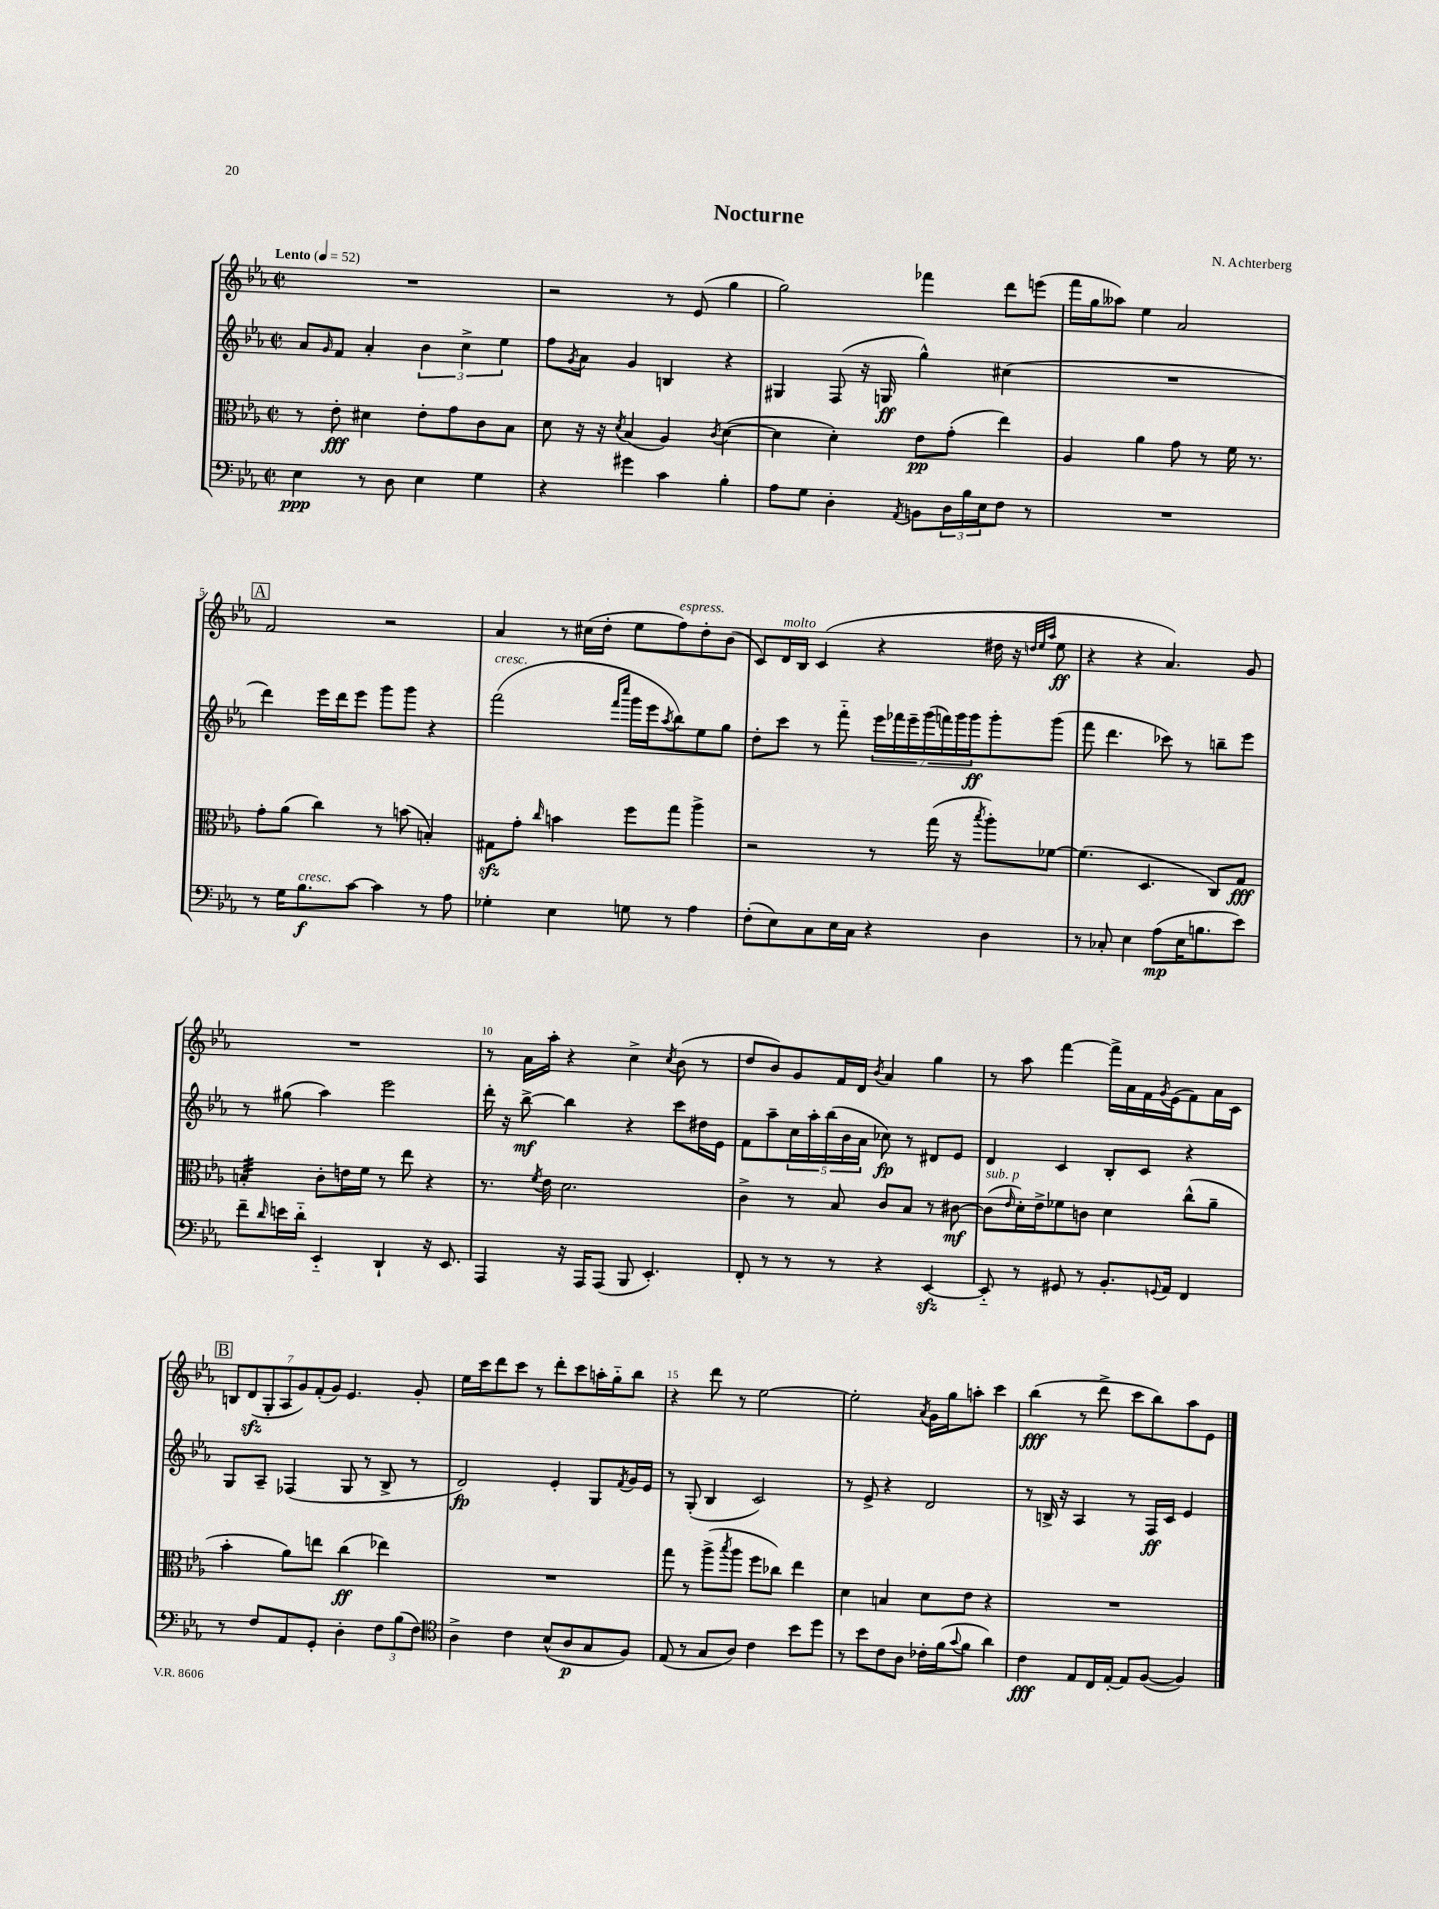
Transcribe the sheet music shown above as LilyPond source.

\header { title = "Nocturne" composer = "N. Achterberg" }
<<
\new StaffGroup <<
\new Staff = "s0" {
    \clef treble \key ees \major \defaultTimeSignature \time 2/2 \tempo "Lento" 4 = 52
    R1 |
    r2 r8 ees'8( g''4 |
    g''2) fes'''4 d'''8 e'''8( |
    f'''16 g''16 aeses''8) ees''4 aes'2 |
    \mark \markup { \box "A" } f'2 r2 |
    aes'4 r8 cis''16( d''16-. ees''8 f''8^\markup { \italic "espress." }) d''8-. bes'8( |
    c'8) d'16^\markup { \italic "molto" } bes16 c'4( r4 dis''16 r16 \grace { d''32 ees''32 aes''32 } ees''8\ff |
    r4 r4 aes'4.) g'8 |
    R1 |
    r8 aes'16 aes''16-. r4 c''4-> \acciaccatura { c''8 } bes'8( r8 |
    d''8 bes'8) g'8 f'16 d'16 \acciaccatura { bes'8 } aes'4 g''4 |
    r8 aes''8 f'''4~ f'''16-> aes'16 f'16 \acciaccatura { g'8 } ees'16( f'8) aes'16 c'16 |
    \mark \markup { \box "B" } \tuplet 7/4 { b8 d'8\sfz( g8-. aes8 g'8) f'8-.( g'8) } ees'4. g'8-. |
    ees''16 c'''16 d'''8 c'''8 r8 d'''8-. c'''8 a''16-. g''16-_ bes''8 |
    r4 d'''8 r8 ees''2~ |
    ees''2-. \acciaccatura { aes'8 } g'16 g''16 a''8-. c'''4 |
    bes''4\fff( r8 d'''8-> c'''8 bes''8) aes''8 ees'8 \bar "|." |
}
\new Staff = "s1" {
    \clef treble \key ees \major \defaultTimeSignature \time 2/2
    aes'8 \grace { g'16 } f'8 aes'4-. \tuplet 3/2 { bes'4 c''4-> ees''4 } |
    f''8 \acciaccatura { g'8 } aes'8 g'4 b4 r4 |
    gis4 f8( r16 g16\ff g''4-^) cis''4( |
    R1 |
    \mark \markup { \box "A" } d'''4) ees'''16 d'''16 ees'''8 g'''8 g'''8 r4 |
    f'''2^\markup { \italic "cresc." }( \grace { f'''16 c''''16 } g'''16 ees'''16 \acciaccatura { aes''8 } bes''8) ees''8 g''8 |
    d''8-. c'''8 r8 f'''8-_ \tuplet 7/4 { ees'''16 fes'''16 ees'''16-- g'''16( f'''16) g'''16 g'''16\ff } g'''8-. g'''8( |
    f'''8 d'''4. ces'''8) r8 b''8-- ees'''8 |
    r8 gis''8( aes''4) ees'''2 |
    d'''16-. r16 bes''8~->\mf bes''4 r4 c'''8 dis''16 ees'16 |
    f'8 aes''8-- \tuplet 5/4 { c''16 aes''16-. bes''16( bes'16 aes'16 } ces''8\fp) r8 dis'8 ees'8 |
    d'4 c'4 bes8-. c'8 r4 |
    \mark \markup { \box "B" } g8 aes8-- fes4( g8 r8 bes8-> r8 |
    d'2\fp) ees'4-. g8 \acciaccatura { f'8 } g'16 ees'16 |
    r8 g8-.( bes4 c'2) |
    r8 ees'8-> r4 d'2 |
    r8 b16-> r16 aes4 r8 f16\ff c'16 ees'4 \bar "|." |
}
\new Staff = "s2" {
    \clef alto \key ees \major \defaultTimeSignature \time 2/2
    r8 ees'8-.\fff dis'4 ees'8-. g'8 c'8 bes8 |
    d'8 r16 r16 \acciaccatura { d'8 } bes4( aes4) \acciaccatura { c'8 } d'4~( |
    d'4 d'4-.) ees'8\pp g'8-.( ees''4) |
    aes4 aes'4 g'8 r8 f'16 r8. |
    \mark \markup { \box "A" } g'8-. aes'8( c''4) r8 b'8( b4-.) |
    gis8\sfz g'8-. \grace { c''16 } b'4 f''8 g''8 aes''4-> |
    r2 r8 g''16( r16 \acciaccatura { bes''8 } aes''8-.) fes'8~ |
    fes'4.( d4. c8) g8\fff |
    b4:32-. c'8-. e'16 f'16 r8 ees''8 r4 |
    r8. \acciaccatura { f'8 } ees'16 d'2. |
    c'4-> r8 bes8 c'8 bes8 r8 cis'8~\mf |
    cis'8^\markup { \italic "sub. p" }( \grace { ees'16 } d'16-.) ees'16-> fes'8 c'8 d'4 c''8-^( aes'8-- |
    \mark \markup { \box "B" } bes'4-. aes'8) e''8 c''4\ff( ees''4) |
    R1 |
    g''8 r8 aes''8->( \acciaccatura { bes''8 } aes''8 f''8 ces''8) ees''4 |
    d'4 b4 d'8 ees'8 r4 |
    R1 \bar "|." |
}
\new Staff = "s3" {
    \clef bass \key ees \major \defaultTimeSignature \time 2/2
    ees4\ppp r8 d8 ees4 g4 |
    r4 gis'4 c'4 bes4-. |
    aes8 g8 d4-. \acciaccatura { aes,8 } b,8 \tuplet 3/2 { d16 bes16 ees16 } f8 r8 |
    R1 |
    \mark \markup { \box "A" } r8 g16 bes8.\f^\markup { \italic "cresc." } c'8~ c'4 r8 aes8 |
    ges4-. ees4 g8 r8 aes4 |
    f8-.( ees8) c8 ees16 c16 r4 d4 |
    r8 ces8-. ees4 aes8\mp( ees16 b8. ees'8) |
    f'8-- \grace { d'16 } e'16 d'16-_ ees,4-_ d,4-! r16 ees,8. |
    aes,,4 r16 aes,,16 aes,,8( bes,,8 ees,4.-.) |
    f,8-. r8 r8 r8 r4 ees,4~\sfz |
    ees,8-_ r8 gis,8 r8 bes,8.-. \appoggiatura { g,8 } aes,16 f,4 |
    \mark \markup { \box "B" } r8 f8 aes,8 g,8-. d4-. \tuplet 3/2 { f8 bes8( f8) } |
    \clef tenor aes4-> c'4 bes8-^( aes8\p g8 f8) |
    ees8( r8 g8 aes8) c'4 bes'8 d''8 |
    r8 bes'8 c'8 aes8 ces'16-. f'16( \appoggiatura { g'8 } f'8 aes'4) |
    c'4\fff ees8 c16 ees16~-. ees8 f8~( f4) \bar "|." |
}
>>
>>
\layout { \context { \Score \override BarNumber.break-visibility = ##(#f #t #t) barNumberVisibility = #(every-nth-bar-number-visible 5) } }
